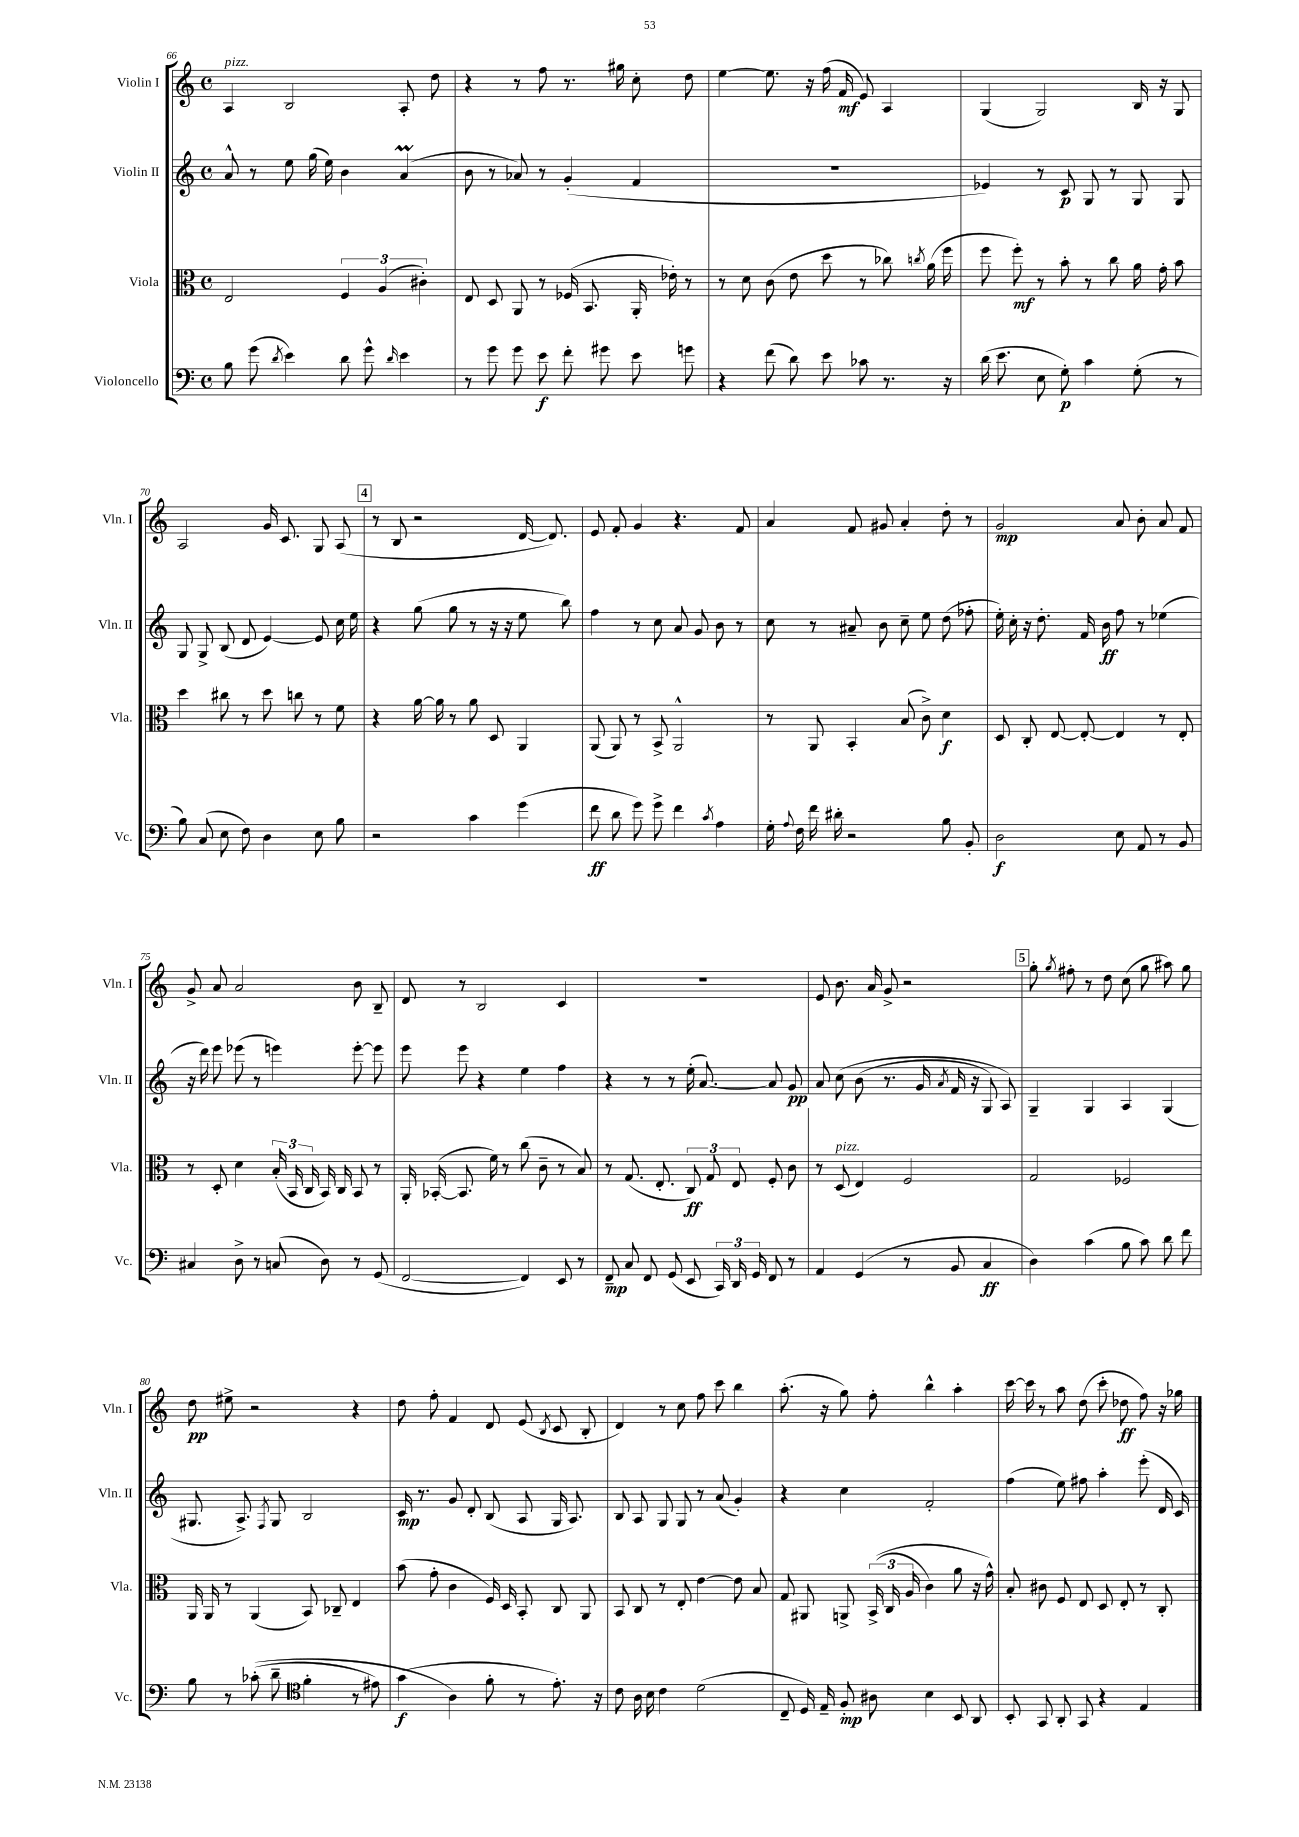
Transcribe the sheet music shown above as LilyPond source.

<<
\new StaffGroup <<
\new Staff = "s0" \with { instrumentName = "Violin I" shortInstrumentName = "Vln. I" } {
    \clef treble \key c \major \defaultTimeSignature \time 4/4
    \autoBeamOff a4^\markup { \italic "pizz." } b2 a8-. d''8 |
    r4 r8 f''8 r8. gis''16 c''8-. d''8 |
    e''4~ e''8. r16 f''16( f'16\mf e'8) a4 |
    g4( g2) b16 r16 g8 |
    a2 g'16 c'8. g8 a8( |
    \mark \markup { \box "4" } r8 b8 r2 d'16~ d'8.) |
    e'8 f'8-. g'4 r4. f'8 |
    a'4 f'8 gis'8 a'4-. d''8-. r8 |
    g'2\mp a'8 b'8-. a'8 f'8 |
    g'8-> a'8 a'2 b'8 b8-- |
    d'8 r8 b2 c'4 |
    R1 |
    e'8 b'8. a'16 g'8-> r2 |
    \mark \markup { \box "5" } g''8-. \acciaccatura { g''8 } fis''8-. r8 d''8 c''8( g''8 ais''8) g''8 |
    d''8\pp eis''8-> r2 r4 |
    d''8 f''8-. f'4 d'8 e'8( \acciaccatura { b8 } c'8 b8-. |
    d'4) r8 c''8 f''8 c'''8 b''4 |
    a''8.-.( r16 g''8) f''8-. b''4-^ a''4-. |
    c'''16~ c'''16 r8 a''8 d''8( c'''8-. des''8\ff f''8) r16 ges''16 \bar "|." |
}
\new Staff = "s1" \with { instrumentName = "Violin II" shortInstrumentName = "Vln. II" } {
    \clef treble \key c \major \defaultTimeSignature \time 4/4
    \autoBeamOff a'8-^ r8 e''8 g''16( e''16) b'4 a'4\prall( |
    b'8 r8 aes'8) r8 g'4-.( f'4 |
    R1 |
    ees'4) r8 c'8\p g8 r8 g8 g8 |
    g8 g8-> b8( d'8 e'4~) e'8 c''16 e''16 |
    \mark \markup { \box "4" } r4 g''8( g''8 r8 r16 r16 e''8 b''8) |
    f''4 r8 c''8 a'8 g'8 b'8 r8 |
    c''8 r8 ais'8-- b'8 c''8-- e''8 d''8( fes''8-. |
    e''16-.) c''16-. r16 d''8.-. f'16 b'16\ff f''8 r8 ees''4( |
    r16 d'''16) e'''8 ees'''8( r8 e'''4) e'''8~-. e'''8 |
    e'''8 e'''8 r4 e''4 f''4 |
    r4 r8 r8 e''16-.( a'8.~) a'8 g'8\pp |
    a'8 c''8\( b'8( r8. g'16 \acciaccatura { a'8 } f'16 r16 g8) a8\) |
    \mark \markup { \box "5" } g4-- g4 a4 g4( |
    gis8. a8.->) \acciaccatura { f8 } gis8 b2 |
    c'16\mp r8. g'8 d'8-. b8( a8 g16 a8.) |
    b8 a8 g8 g8 r8 a'8( g'4-.) |
    r4 c''4 f'2-. |
    f''4( e''8) fis''8 a''4-. e'''8-.( d'16 c'16) \bar "|." |
}
\new Staff = "s2" \with { instrumentName = "Viola" shortInstrumentName = "Vla." } {
    \clef alto \key c \major \defaultTimeSignature \time 4/4
    \autoBeamOff e2 \tuplet 3/2 { f4 a4( cis'4-.) } |
    e8 d8 a,8 r8 fes16( b,8. a,16-. ees'16-.) r8 |
    r8 d'8 c'8( e'8 d''8 r8 ces''8) \acciaccatura { c''8 } a'16( f''16 |
    f''8 f''8-.\mf) r8 b'8-. r8 c''8 a'16 g'16-. b'8 |
    d''4 cis''8 r8 d''8 c''8 r8 f'8 |
    \mark \markup { \box "4" } r4 a'16~ a'16 r8 a'8 d8 a,4 |
    a,8( a,8) r8 b,8-> a,2-^ |
    r8 a,8 b,4-. b8( c'8->) d'4\f |
    d8 c8-. e8~ e8~-. e4 r8 e8-. |
    r8 d8-. d'4 \tuplet 3/2 { b16-.( b,16 c16 } b,16) c16 b,8 r8 |
    a,16-. bes,16~-.( bes,8. f'16) r8 c''8( c'8-- r8 b8) |
    r8 g8.( e8.-. \tuplet 3/2 { c8\ff) g8 e8 } f8-. c'8 |
    r8 d8^\markup { \italic "pizz." }( e4) f2 |
    \mark \markup { \box "5" } g2 fes2 |
    a,16 a,16 r8 a,4( b,8) ces8-- e4 |
    b'8( g'8-. c'4 f16) d16 b,8-. c8 a,8 |
    b,8 c8 r8 e8-. e'4~ e'8 b8 |
    g8 ais,8 a,8-> \tuplet 3/2 { b,16->(\( c16 a16 } c'4) a'8 r16 g'16-^\) |
    b8-. cis'8 f8 e8 d8 e8-. r8 c8-. \bar "|." |
}
\new Staff = "s3" \with { instrumentName = "Violoncello" shortInstrumentName = "Vc." } {
    \clef bass \key c \major \defaultTimeSignature \time 4/4
    \autoBeamOff b8 g'8( \acciaccatura { d'8 } e'4) d'8 g'8-^ \grace { d'16 } e'4 |
    r8 g'8 g'8 e'8\f f'8-. gis'8 e'8 g'8 |
    r4 f'8( d'8) e'8 ces'8 r8. r16 |
    d'16( e'8. e8 g8-.\p) c'4 g8-.( r8 |
    b8) c8( e8 f8) d4 e8 b8 |
    \mark \markup { \box "4" } r2 c'4 g'4( |
    f'8\ff d'8 g'8) g'8-> f'4 \acciaccatura { c'8 } a4 |
    g16-. \appoggiatura { a8 } f16 f'16 dis'16-. r2 b8 b,8-. |
    d2\f e8 a,8 r8 b,8 |
    cis4 d8-> r8 c8( d8) r8 g,8( |
    f,2~ f,4) e,8 r8 |
    f,8--\mp c8 f,8 g,8( e,8 \tuplet 3/2 { c,16) d,16 g,16 } f,8 r8 |
    a,4 g,4( r8 b,8 c4\ff |
    \mark \markup { \box "5" } d4) c'4( b8 c'8) d'8 f'8 |
    b8 r8 ces'8-.(\( d'8-- \clef tenor f'4-. r8 eis'8) |
    g'4\f( a4\) f'8-. r8 e'8.-.) r16 |
    c'8 a16 b16 c'4 d'2( |
    c8-- d16) e16-- f8-.\mp ais8 b4 b,8 a,8 |
    b,8-. g,8 a,8-. g,8 r4 e4 \bar "|." |
}
>>
>>
\layout { \context { \Score currentBarNumber = #66 } }
